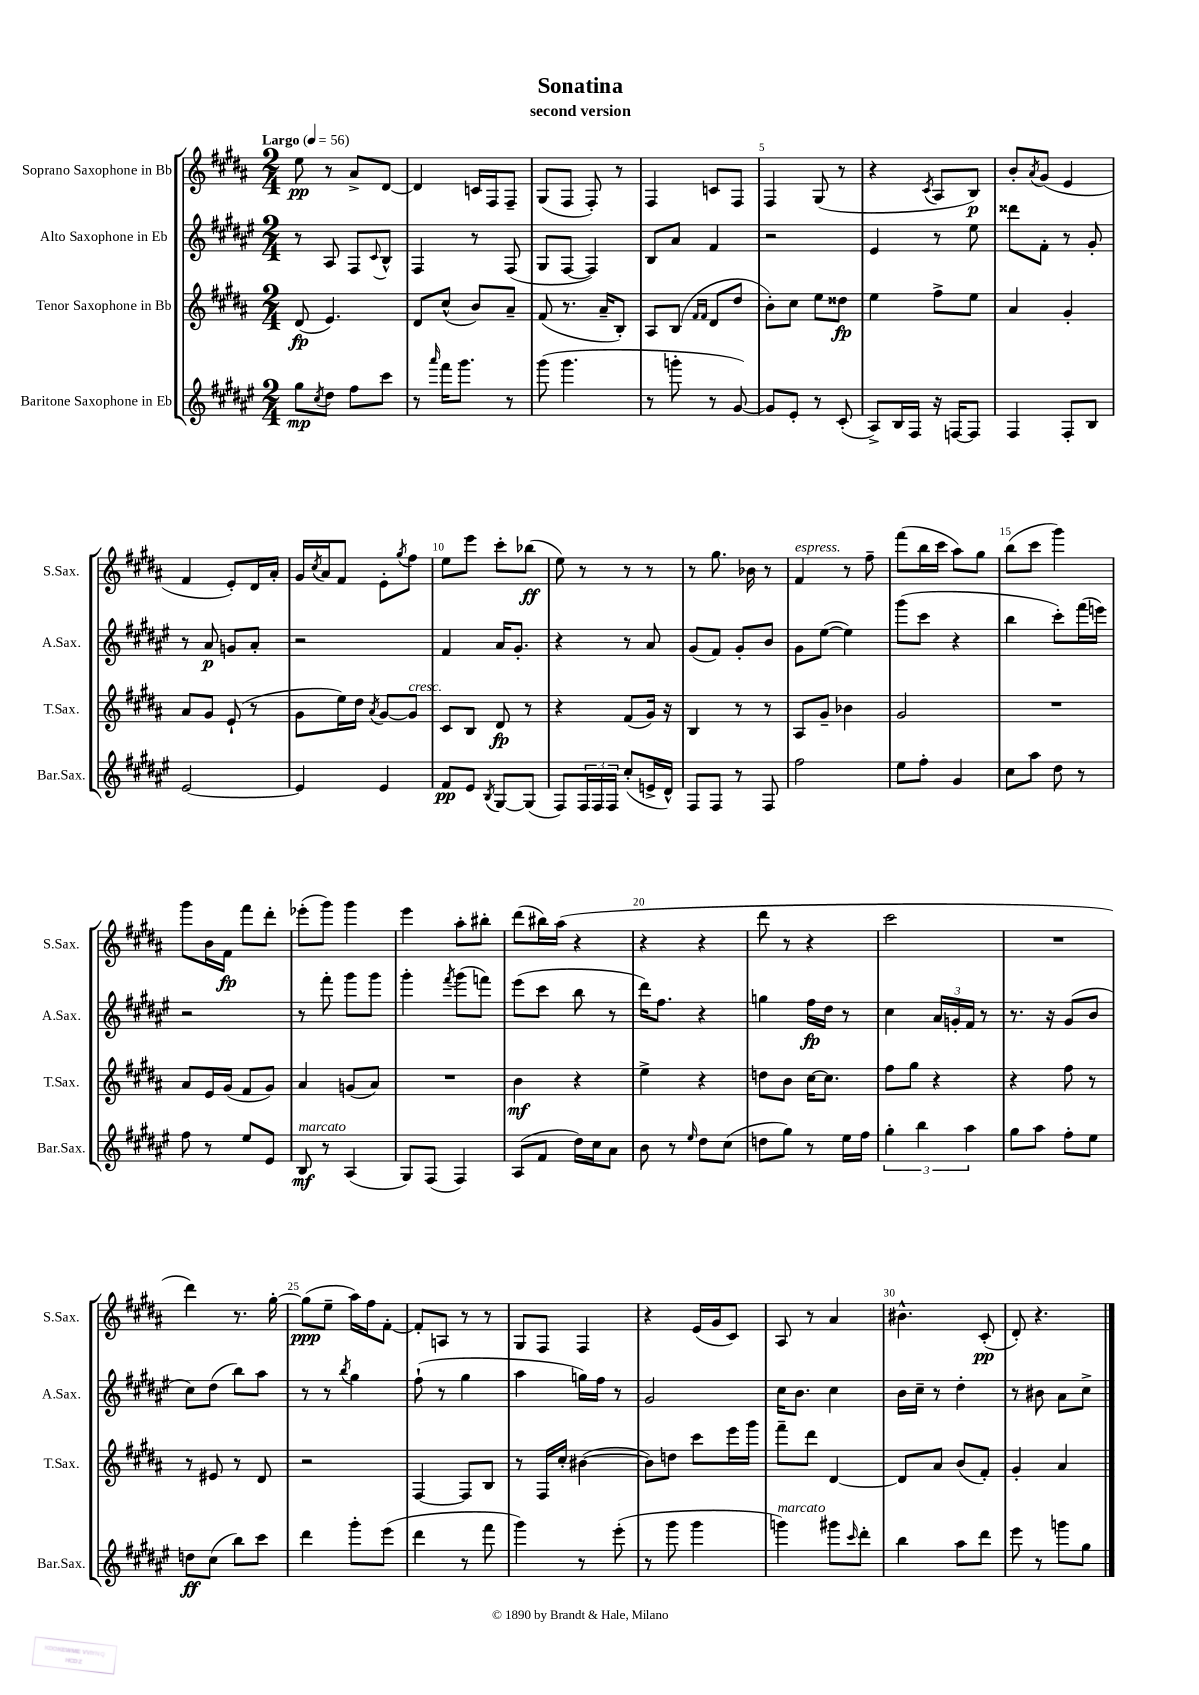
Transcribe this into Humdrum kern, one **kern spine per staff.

**kern	**kern	**kern	**kern
*staff4	*staff3	*staff2	*staff1
*clefG2	*clefG2	*clefG2	*clefG2
*k[f#c#g#d#a#e#]	*k[f#c#g#d#a#]	*k[f#c#g#d#a#e#]	*k[f#c#g#d#a#]
*M2/4	*M2/4	*M2/4	*M2/4
*MM56	*MM56	*MM56	*MM56
8gg#	(8d#	8r	8ee
8qcc#	.	.	.
8dd#	4.e)	8A#	8r
8ff#	.	8F#	8a#^
.	.	8qqc#	.
8ccc#	.	8B^^	[8d#
=	=	=	=
8r	8d#	4F#	4d#]
16qqaaa#	.	.	.
16fff#	(8cc#^^	.	.
8.ggg#	.	.	.
.	8b)	8r	16c
.	.	.	16F#
8r	8a#~	(8F#	8F#~
=	=	=	=
(8ggg#	(8f#	8G#	(8G#
4.ggg#	8.r	[8F#	8F#
.	.	4F#])	8F#')
.	16a#~	.	.
.	8B')	.	8r
=	=	=	=
8r	8A#	8B	4F#
8ggg'	(8B	8a#	.
.	16qqf#	.	.
.	16qqf#	.	.
8r	8d#	4f#	8c
[8g#)	8dd#	.	8F#
=	=	=	=
8g#]	8b')	2r	4F#
8e#'	8cc#	.	.
8r	8ee	.	(8G#
(8c#'	8dd##	.	8r
=	=	=	=
8A#^)	4ee	4e#	4r
16B	.	.	.
16F#	.	.	.
.	.	.	8qc#
16r	8ff#^	8r	8A#
[16F	.	.	.
8F]	8ee	8ee#	8B)
=	=	=	=
4F#	4a#	8ddd##	8b'
.	.	.	8qa#
.	.	8f#'	(8g#
8F#'	4g#'	8r	4e
8B	.	8g#'	.
=	=	=	=
[2e#	8a#	8r	4f#
.	8g#	8a#	.
.	(8e`	8g	8e')
.	8r	8a#'	16d#
.	.	.	16a#'
=	=	=	=
4e#]	8g#	2r	16g#
.	.	.	8qcc#
.	.	.	16a#
.	16ee)	.	8f#
.	16dd#	.	.
.	8qa#	.	.
4e#	[8g#	.	8e'
.	.	.	8qgg#
.	8g#]	.	8ff#
=	=	=	=
8f#	8c#	4f#	8ee
8e#	8B	.	8eee
8qB	.	.	.
[8G#	8d#	16a#	8ccc#'
.	.	8.g#'	.
(8G#]	8r	.	(8bb-
=	=	=	=
8F#)	4r	4r	8ee)
24F#	.	.	8r
24F#	.	.	.
24F#	.	.	.
(8cc#'	(8f#	8r	8r
16e^	16g#)	8a#	8r
16d#^^)	16r	.	.
=	=	=	=
8F#	4B	(8g#	8r
8F#	.	8f#)	8.gg#
8r	8r	8g#'	.
.	.	.	16b-
8F#	8r	8b	8r
=	=	=	=
2ff#	8A#	8g#	4f#
.	8g#~	([8ee#	.
.	4b-	4ee#])	8r
.	.	.	8ff#~
=	=	=	=
8ee#	2g#	(8ggg#	(8fff#
8ff#'	.	8ccc#	16bb
.	.	.	16ccc#
4g#	.	4r	8aa#)
.	.	.	8gg#
=	=	=	=
8cc#	2r	4bb	(8bb
8aa#	.	.	8ccc#
8dd#	.	8ccc#')	4ggg#)
8r	.	(16fff#	.
.	.	16eee)	.
=	=	=	=
8ff#	8a#	2r	8ggg#
8r	16e	.	16b
.	(16g#	.	16f#
8ee#	8f#	.	8fff#
8e#	8g#)	.	8ddd#'
=	=	=	=
8B	4a#	8r	(8eee-'
8r	.	8fff#'	8ggg#)
(4A#	(8g	8ggg#	4ggg#
.	8a#)	8ggg#	.
=	=	=	=
8G#)	2r	4ggg#'	4eee
(8F#	.	.	.
.	.	8qfff#	.
4F#)	.	(8ggg#	8aa#'
.	.	8fff)	8bb#'
=	=	=	=
(8A#	4b	(8eee#	(8ddd#
8f#	.	8ccc#	16bb#)
.	.	.	(16aa#
16dd#)	4r	8bb	4r
16cc#	.	.	.
8a#	.	8r	.
=	=	=	=
8b	4ee^	16ddd#)	4r
.	.	8.ff#	.
8r	.	.	.
16qqee#	.	.	.
8dd#	4r	4r	4r
(8cc#	.	.	.
=	=	=	=
8dd	8dd	4gg	8ddd#
8gg#)	8b	.	8r
8r	[16cc#	16ff#	4r
.	8.cc#]	16dd#	.
16ee#	.	8r	.
16ff#	.	.	.
=	=	=	=
6gg#'	8ff#	4cc#	2ccc#
.	8gg#	.	.
6bb	.	.	.
.	4r	24a#	.
.	.	24g'	.
6aa#	.	24f#	.
.	.	8r	.
=	=	=	=
8gg#	4r	8.r	2r
8aa#	.	.	.
.	.	16r	.
8ff#'	8ff#	(8g#	.
8ee#	8r	8b	.
=	=	=	=
8dd	8r	8cc#)	4ddd#)
(8cc#	8e#	(8dd#	.
8bb)	8r	8bb)	8.r
8ccc#	8d#	8aa#	.
.	.	.	[16gg#'
=	=	=	=
4ddd#	2r	8r	(8gg#]
.	.	8r	8ee~
.	.	8qbb	.
8ggg#'	.	4gg#	16aa#)
.	.	.	16ff#
(8eee#	.	.	[8f#'
=	=	=	=
4ddd#	[4F#	(8ff#`	8f#']
.	.	8r	8A
8r	8F#]	4gg#	8r
8fff#	8B	.	8r
=	=	=	=
4ggg#)	8r	4aa#	8G#
.	16F#	.	8F#
.	16cc#'	.	.
8r	([4b#	16gg)	4F#
.	.	16ff#	.
(8eee#'	.	8r	.
=	=	=	=
8r	8b#])	2g#	4r
8ggg#	8dd	.	.
4ggg#	8ccc#	.	(16e
.	.	.	16g#
.	16eee	.	8c#)
.	16ggg#	.	.
=	=	=	=
4ggg)	8fff#~	16cc#	8A#
.	.	8.b	.
.	8ddd#	.	8r
8ggg#	[4d#	4cc#	4a#
16qqccc#	.	.	.
8ddd#'	.	.	.
=	=	=	=
4bb	8d#]	16b	4.b#^^
.	.	16cc#~	.
.	8a#	8r	.
8aa#	(8b	4dd#'	.
8ddd#	8f#')	.	(8c#'
=	=	=	=
8eee#	4g#'	8r	8d#')
8r	.	8b#	4.r
8ggg	4a#	8a#	.
8gg#	.	8cc#^	.
==	==	==	==
*-	*-	*-	*-
